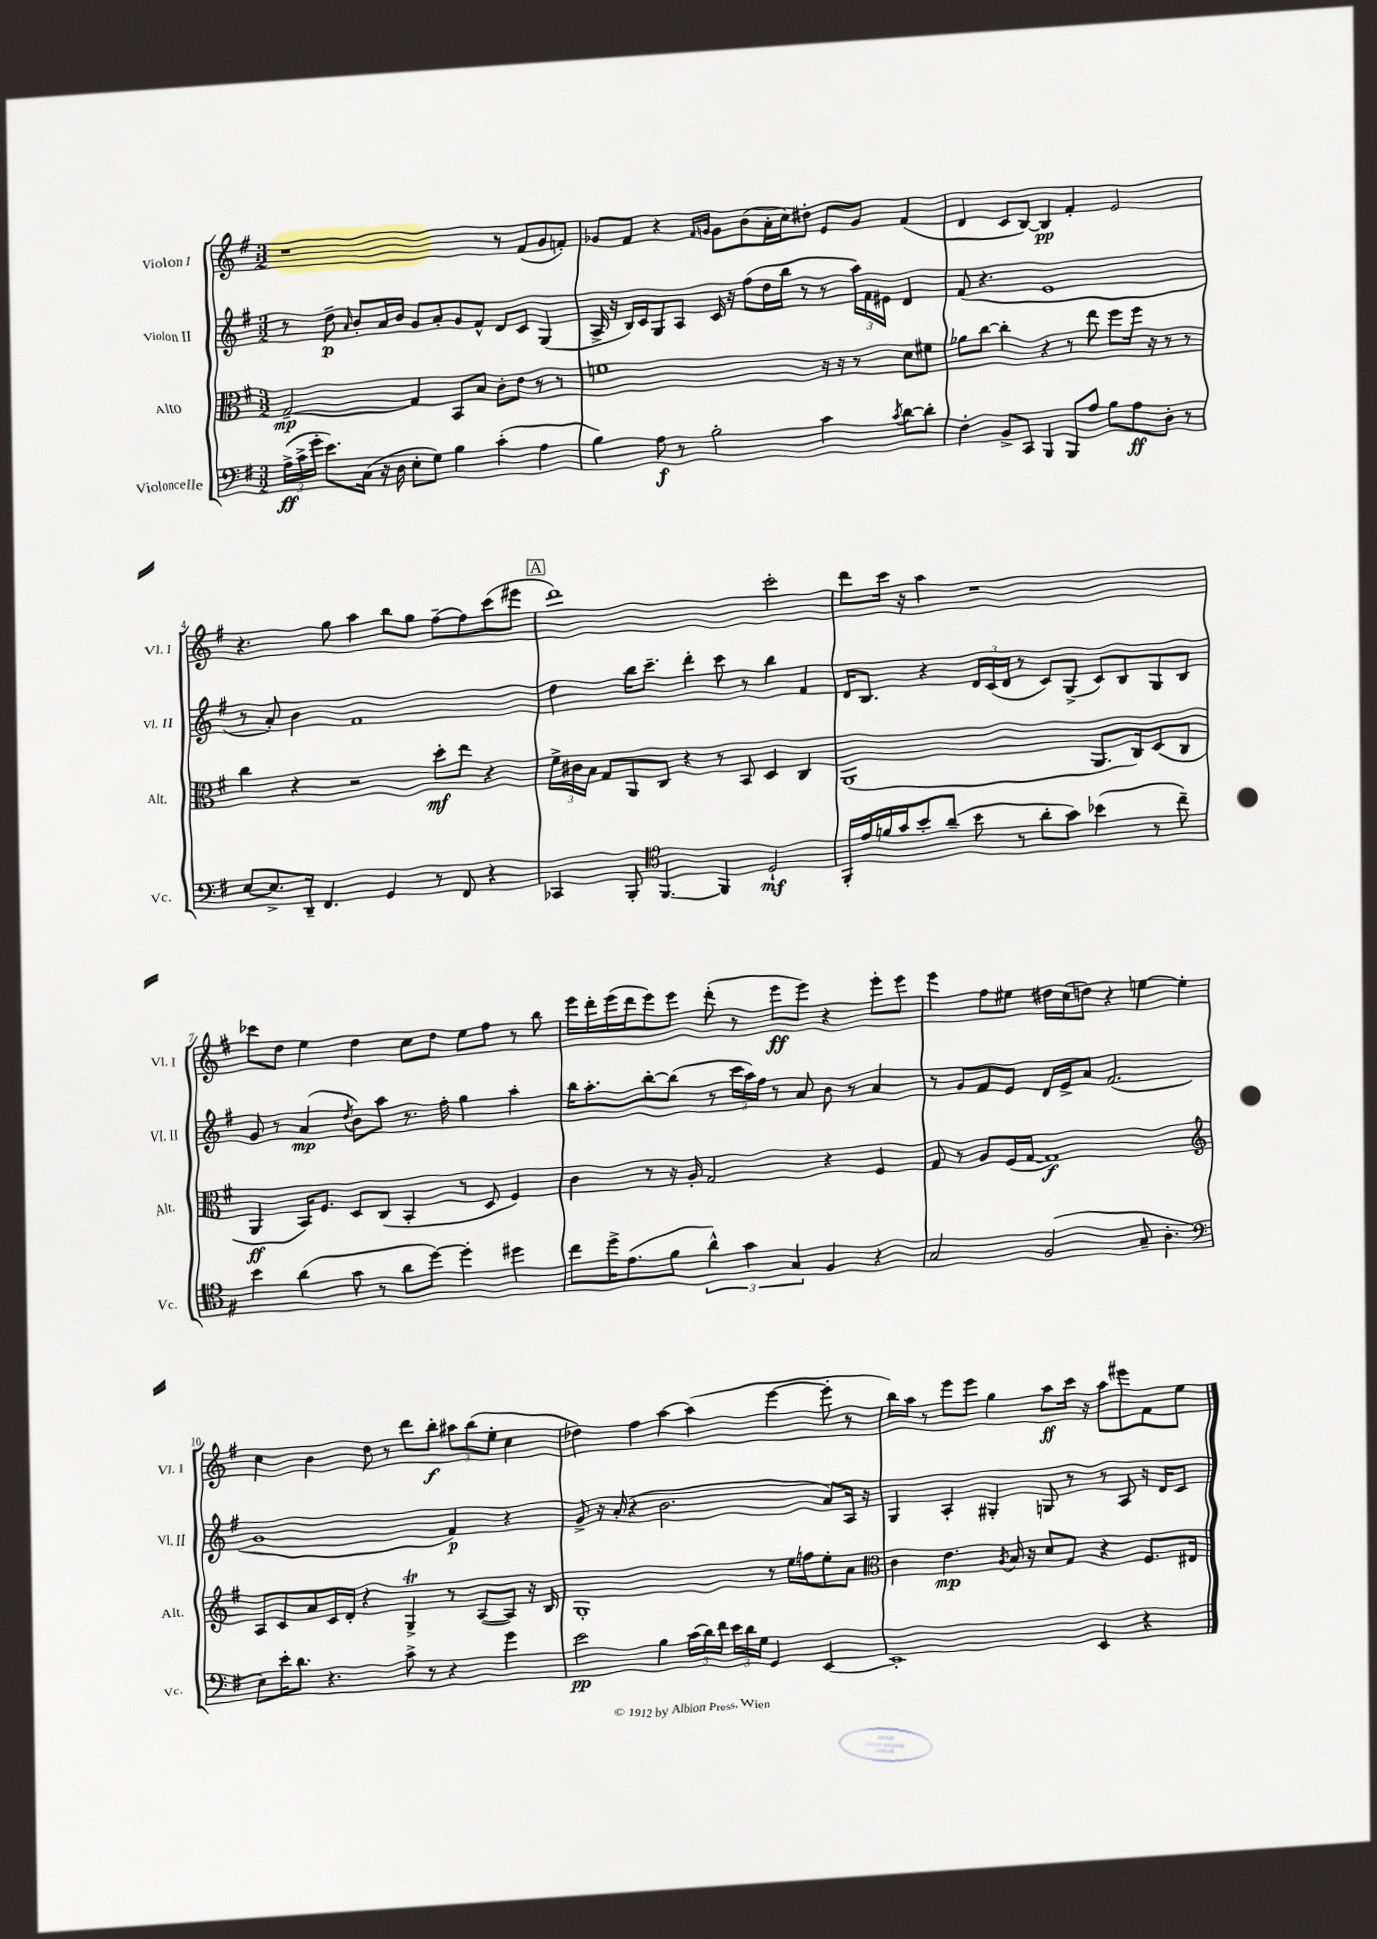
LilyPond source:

<<
\new StaffGroup <<
\new Staff = "s0" \with { instrumentName = "Violon I" shortInstrumentName = "Vl. I" } {
    \clef treble \key g \major \numericTimeSignature \time 3/2
    \autoBeamOff r1 r8 fis'8[( g'8 f'8]-.) |
    ges'8[ fis'8] r4 \grace { fis'16[ g'16] } g'8[ b'8( a'16-. c''16) dis''8]-. e'8[ g'8] fis'4( |
    d'4 c'8[ b8]~) b4\pp fis'4-. e'2 |
    r4. g''8 a''4 b''8[ g''8] fis''8[~-- fis''8 c'''8( eis'''8] |
    \mark \markup { \box "A" } d'''1) c'''2-. |
    d'''8[ c'''16] r16 a''4 r1 |
    ces'''8[ d''8] e''4 d''4 c''8[ d''8] e''8[ fis''8] r8 b''8 |
    e'''16[ d'''16-. e'''16( d'''16 e'''8) e'''8] d'''8-.( r8 e'''8[\ff e'''8]) r4 e'''8[-. e'''8] |
    e'''4 fis''8[ eis''8] dis''16[ c''16( d''8]) r4 e''4~ e''4-. |
    c''4 b'4 d''8 r8 d'''8[ b''8]-.\f \tuplet 3/2 { ais''8[ b''8( e''8]-. } c''4 |
    des''4) fis''4 a''4~ a''4( e'''4~ e'''8-. r8 |
    b''16[) a''16] r8 e'''8[ e'''8] g''4 a''8[\ff c'''16] r16 a''8[ eis'''8 fis'8 e''8] \bar "|." |
}
\new Staff = "s1" \with { instrumentName = "Violon II" shortInstrumentName = "Vl. II" } {
    \clef treble \key g \major \numericTimeSignature \time 3/2
    \autoBeamOff r8 d''8--\p \grace { a'16 } b'8[-. a'16 b'16] g'8[ a'8-. g'8 fis'8]-^ d'8[ c'8] g4( |
    a16-> r16 b16[) c'16 g8 a8] c'16 r16 fis''8[( d''16 b''16] r8 r8 \tuplet 3/2 { a''16[) fis'16 eis'16] } d'4 |
    fis'8( r4. e'1 |
    r8 a'8-.) b'4 fis'1 |
    \mark \markup { \box "A" } d''4 b''16[ c'''8.]-- d'''4-. c'''8 r8 b''4 fis'4 |
    d'16[ b8.] r4 \tuplet 3/2 { d'16[ c'16( d'16] } r8 c'8[) g8]->( c'8[) b8 g8 b8] |
    g'8 r8 a'4\mp( \acciaccatura { d''8 } b'8[) a''8] r8. fis''16-. g''4 a''4-. |
    b''16[ a''8.-. b''8~-. b''8]( r8 \tuplet 3/2 { c'''16[ a''16) fis''16] } r8 a'8 b'8 r8 a'4 |
    r8 g'8[ fis'8 e'8] d'16[ e'16-> a'8] fis'2.( |
    g'1 fis'4\p) r4 |
    g'8-> r16 a'16-.( r4 b'2. a'8[) a16] r16 |
    g4 a4-. gis4-. g8 r8 r8 a8 r16 d'16[ c'8] \bar "|." |
}
\new Staff = "s2" \with { instrumentName = "Alto" shortInstrumentName = "Alt." } {
    \clef alto \key g \major \numericTimeSignature \time 3/2
    \autoBeamOff g2~--\mp g4 b,8[ b8] c'8[-. e'8] r8 r8 |
    f'1 r16 r16 r8 d'8[ fis'8] |
    aes'8[ c''8]~ c''4-. r4 r8 e''8 fis''8[ fis''16] r16 r8 r8 |
    c''4 r4 r2 d''8[-.\mf e''8] r4 |
    \mark \markup { \box "A" } \tuplet 3/2 { fis'16[-> cis'16 b16] } g8[ a,8 c8] r4 r8 b,8 d4 c4 |
    a,1( a,8.[ c16) d8( c8] |
    a,4\ff b,16[) fis8.] d8[ c8]( b,4-. r8 d8 fis4) |
    c'4 r8 r16 a16-. g2 r4 fis4 |
    g8 r8 a8[ fis16( g16]~ g1\f) |
    \clef treble a8[ c'8 a'8 c'16 d'16]-. r4 g4->\trill r8 a8[~( a8]) r16 b16 |
    g1-. r8 e''16[ f''16 e''8-. a'8] |
    \clef alto c'4 e'4.\mp \acciaccatura { a8 } b16 r16 d'8[ g8] r4 fis8.[ eis16] \bar "|." |
}
\new Staff = "s3" \with { instrumentName = "Violoncelle" shortInstrumentName = "Vc." } {
    \clef bass \key g \major \numericTimeSignature \time 3/2
    \autoBeamOff \tuplet 3/2 { a16[->\ff( c'16-> g'16]-. } e'8.[) c16]( r16 d16 e8[-. g8]) b4 c'4-.( a4 |
    b4) a8\f r8 b2-. c'4 \acciaccatura { c'8 } d'8[~ d'8]-. |
    fis4-. b,8[-> c,8] b,,4 b,,8[ a8] b8[ a8\ff d8]-. r8 |
    e8[~ e8.-> d,16]-- fis,4. g,4 r8 fis,8 r4 |
    \mark \markup { \box "A" } ces,4 b,,8-. \clef tenor fis,4.~ fis,4 d2-!\mf |
    fis,16[-. e'16 f'16 g'16 b'8-. a'8]--( b'8 r8 a'8[-. g'8]) bes'4( r8 c''8--) |
    b'4 a'4( g'8 r8 a'8[ d''8]~) d''4-. dis''4 |
    c''8[ d''16-> e'8.( fis'8] \tuplet 3/2 { a'4-^) g'4 g4 } fis4 r4 |
    g2 fis2( g8-- a4.-. |
    \clef bass e8[) e'16-. d'8.] r4. c'8-> r8 r4 g'4 |
    e'2\pp b4 \tuplet 3/2 { c'16[( d'16) fis'16] } \tuplet 3/2 { e'16[ d'16 g16] } g,4 e,4~ |
    e,1-. e,4 r4 \bar "|." |
}
>>
>>
